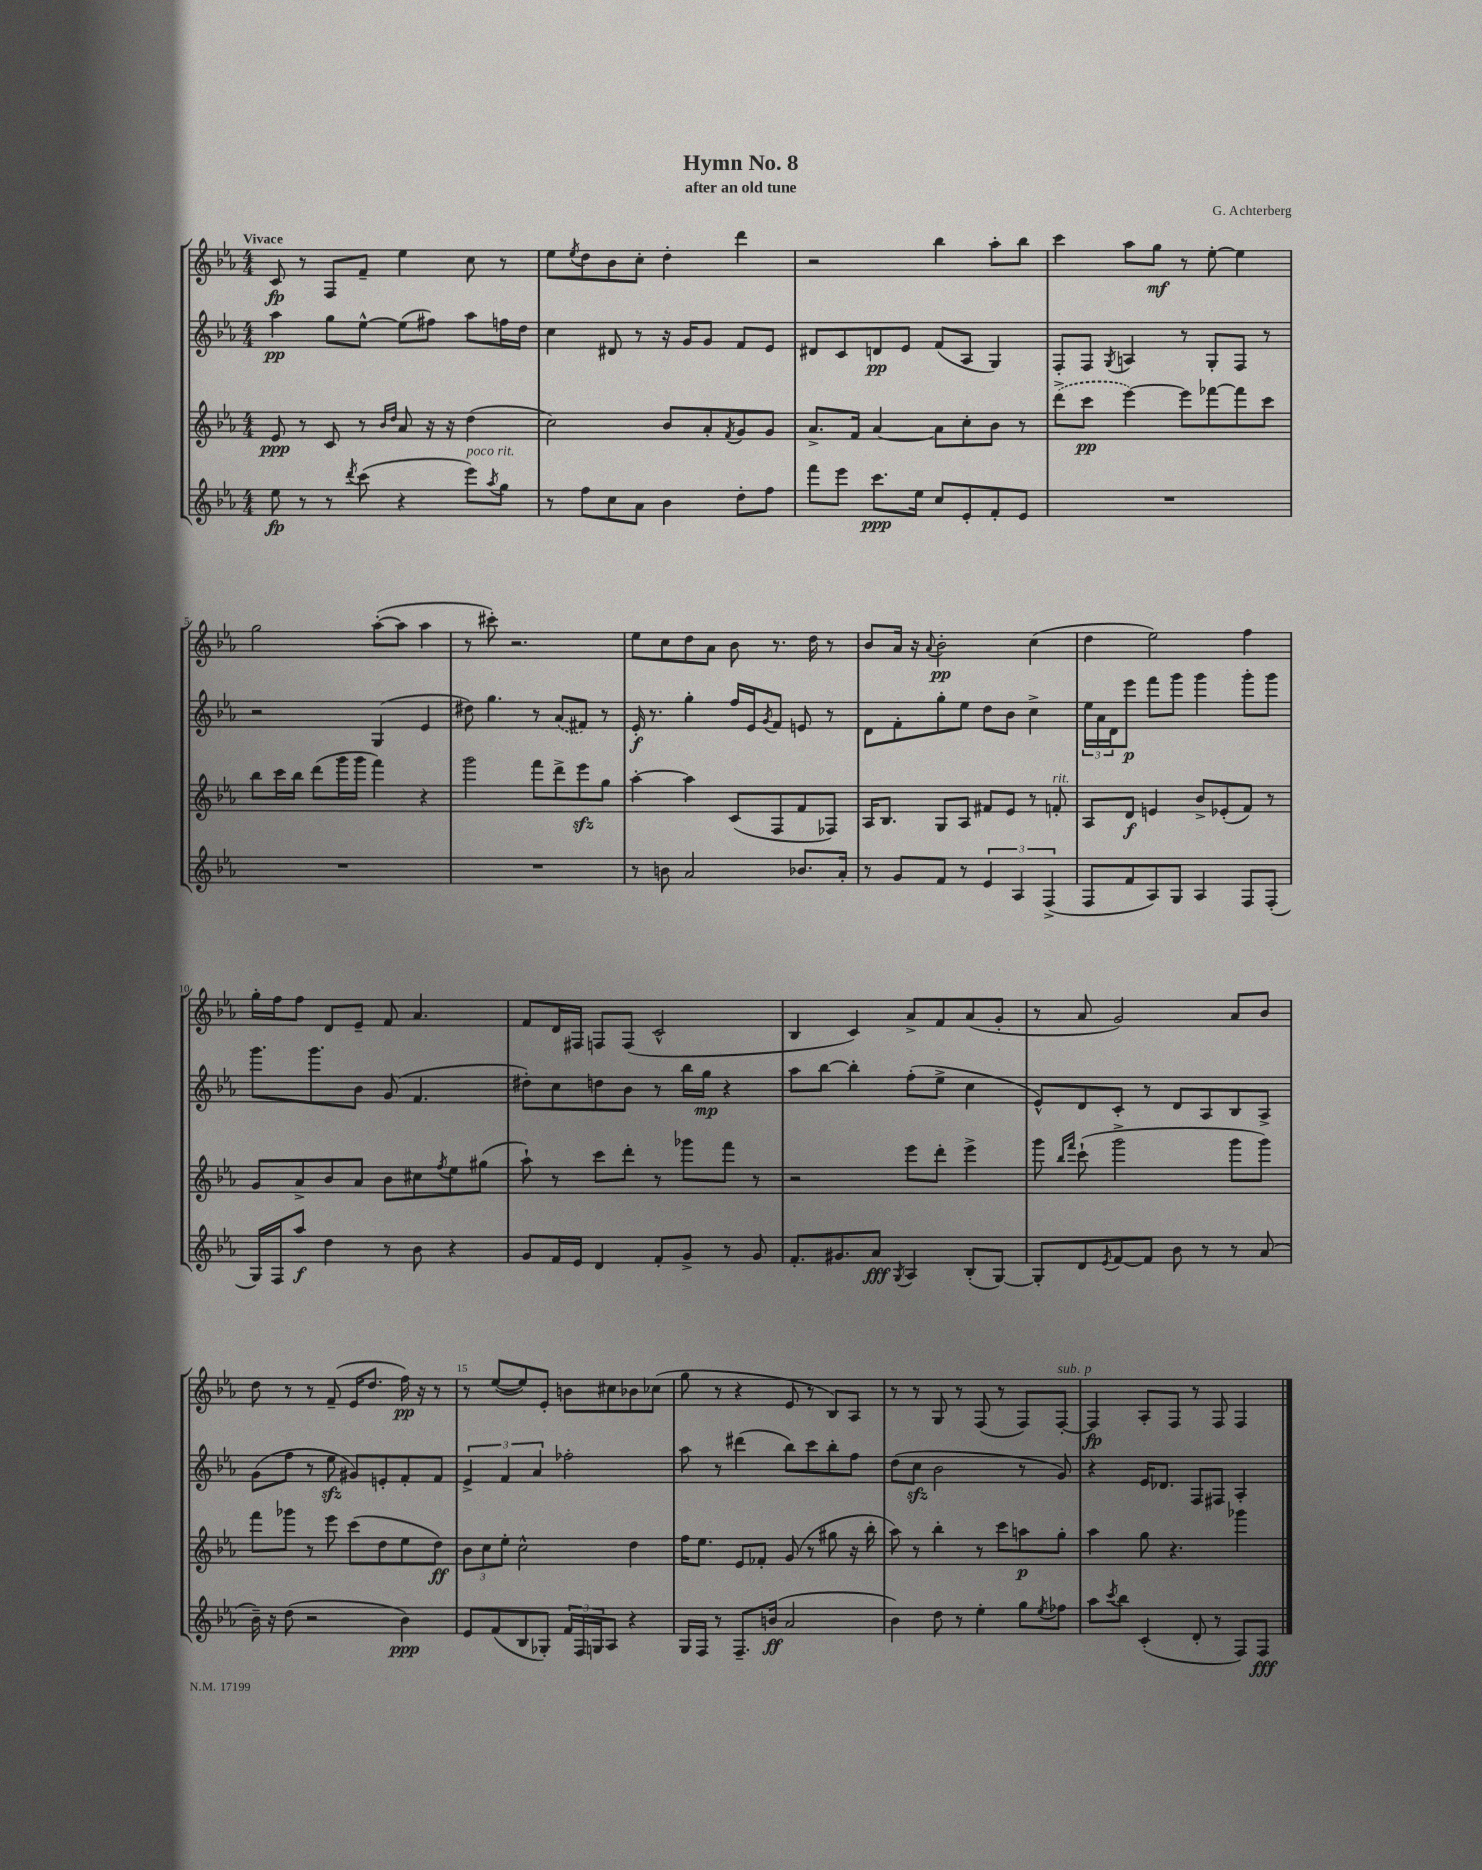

**kern	**dynam	**kern	**dynam	**kern	**dynam	**kern	**dynam
*part4	*part4	*part3	*part3	*part2	*part2	*part1	*part1
*staff4	*staff4	*staff3	*staff3	*staff2	*staff2	*staff1	*staff1
*clefG2	*	*clefG2	*	*clefG2	*	*clefG2	*
*k[b-e-a-]	*	*k[b-e-a-]	*	*k[b-e-a-]	*	*k[b-e-a-]	*
*M4/4	*	*M4/4	*	*M4/4	*	*M4/4	*
=1	=1	=1	=1	=1	=1	=1	=1
!	!	!	!	!	!	!LO:TX:a:B:t=Vivace	!
8ee-\	fp	8e-/	ppp	4aa-\	pp	8c/	fp
8r	.	8r	.	.	.	8r	.
8r	.	8c/	.	8gg\L	.	8F/L	.
8qddd/	.	.	.	.	.	.	.
(8ccc\	.	8r	.	[8ee-^^\J	.	8f~/J	.
.	.	16qqb-/LL	.	.	.	.	.
.	.	16qqdd/JJ	.	.	.	.	.
4r	.	8a-/	.	(8ee-\L]	.	4ee-\	.
.	.	16r	.	8ff#X\J)	.	.	.
.	.	16r	.	.	.	.	.
!LO:TX:a:i:t=poco rit.	!	!	!	!	!	!	!
8eee-\L)	.	(4dd\	.	8aa-\L	.	8cc\	.
8qaa-/	.	.	.	.	.	.	.
8gg\J	.	.	.	16ffn\L	.	8r	.
.	.	.	.	16dd\JJ	.	.	.
=2	=2	=2	=2	=2	=2	=2	=2
8r	.	2cc\)	.	4cc\	.	8ee-\L	.
.	.	.	.	.	.	8qee-/	.
8ff\L	.	.	.	.	.	8dd\	.
8cc\	.	.	.	8d#X/	.	8b-\	.
8a-\J	.	.	.	8r	.	8cc'\J	.
4b-\	.	8b-/L	.	16r	.	4dd'\	.
.	.	.	.	16g/KL	.	.	.
.	.	8a-'/	.	8g/J	.	.	.
.	.	8qf/	.	.	.	.	.
8dd'\L	.	8g/	.	8f/L	.	4ddd\	.
8ff\J	.	8g/J	.	8e-/J	.	.	.
=3	=3	=3	=3	=3	=3	=3	=3
8fff\L	.	8.a-^/L	.	8d#X/L	.	2r	.
8eee-\J	.	.	.	8c/	.	.	.
.	.	16f/Jk	.	.	.	.	.
8.ccc\L	ppp	[4a-/	.	8dn/	pp	.	.
.	.	.	.	8e-/J	.	.	.
16ee-\Jk	.	.	.	.	.	.	.
8cc/L	.	8a-\L]	.	(8f/L	.	4bb-\	.
8e-'/	.	8cc'\	.	8A-/J	.	.	.
8f'/	.	8b-\J	.	4G/)	.	8aa-'\L	.
8e-/J	.	8r	.	.	.	8bb-\J	.
=4	=4	=4	=4	=4	=4	=4	=4
1r	.	(8ddd^\L	.	8F'/L	.	4ccc\	.
.	.	8ccc\J	pp	8F/J	.	.	.
.	.	.	.	8qG/	.	.	.
.	.	[4eee-\)	.	4An/	.	8aa-\L	.
.	.	.	.	.	.	8gg\J	mf
.	.	8eee-\L]	.	8r	.	8r	.
.	.	[8fff-X\	.	8G'/L	.	[8ee-'\	.
.	.	8fff-\]	.	8F/J	.	4ee-\]	.
.	.	8ccc\J	.	8r	.	.	.
!!LO:LB:g=z
=5	=5	=5	=5	=5	=5	=5	=5
1r	.	8bb-\L	.	2r	.	2gg\	.
.	.	16ccc\L	.	.	.	.	.
.	.	16bb-\JJ	.	.	.	.	.
.	.	(8ddd\L	.	.	.	.	.
.	.	16ggg\L	.	.	.	.	.
.	.	16ggg\JJ	.	.	.	.	.
.	.	4fff\)	.	(4G/	.	([8aa-'\L	.
.	.	.	.	.	.	8aa-\J]	.
.	.	4r	.	4e-/	.	4aa-\	.
=6	=6	=6	=6	=6	=6	=6	=6
1r	.	2ggg\	.	8dd#X\)	.	8r	.
.	.	.	.	4.gg\	.	8ccc#X'\)	.
.	.	.	.	.	.	2.r	.
.	.	8fff\L	.	8r	.	.	.
.	.	8ddd^\	.	(8a-/L	.	.	.
.	.	8eee-zz\	.	8f#X/J)	.	.	.
.	.	8gg\J	.	8r	.	.	.
=7	=7	=7	=7	=7	=7	=7	=7
8r	.	[4aa-'\	.	16e-'/	f	8ee-\L	.
.	.	.	.	8.r	.	.	.
8bn\	.	.	.	.	.	8cc\	.
2a-/	.	4aa-\]	.	4gg'\	.	8dd\	.
.	.	.	.	.	.	8a-\J	.
.	.	(8c/L	.	16ff/LL	.	8b-\	.
.	.	.	.	16e-/J	.	.	.
.	.	.	.	8qg/	.	.	.
.	.	8F/	.	8f/J	.	8.r	.
8.b-X/L	.	8f/	.	8en/	.	.	.
.	.	.	.	.	.	16dd\	.
.	.	8F-X/J)	.	8r	.	8r	.
16a-'/Jk	.	.	.	.	.	.	.
=8	=8	=8	=8	=8	=8	=8	=8
8r	.	16A-/KL	.	8d\L	.	8b-/L	.
.	.	8.B-/J	.	.	.	.	.
8g/L	.	.	.	8f'\	.	16a-/Jk	.
.	.	.	.	.	.	16r	.
.	.	.	.	.	.	8qqa-/	.
8f/J	.	8G/L	.	8gg'\	.	2b-'\	pp
8r	.	8A-/J	.	8ee-\J	.	.	.
6e-/	.	8f#X/L	.	8dd\L	.	.	.
.	.	8e-/J	.	8b-\J	.	.	.
6A-/	.	.	.	.	.	.	.
.	.	8r	.	4cc^\	.	(4cc\	.
(6F^/	.	.	.	.	.	.	.
!	!	!LO:TX:a:i:t=rit.	!	!	!	!	!
.	.	8fn'/	.	.	.	.	.
=9	=9	=9	=9	=9	=9	=9	=9
8F/L	.	8A-/L	.	24ee-\LL	.	4dd\	.
.	.	.	.	24a-\	.	.	.
.	.	.	.	24d\J	.	.	.
8f/	.	8d/J	f	8eee-\J	p	.	.
8A-/)	.	4en/	.	8fff\L	.	2ee-\)	.
8G/J	.	.	.	8ggg\J	.	.	.
4A-/	.	8b-^/L	.	4ggg\	.	.	.
.	.	(8e-X'/	.	.	.	.	.
8F/L	.	8f/J)	.	8ggg'\L	.	4ff\	.
(8F'/J	.	8r	.	8ggg\J	.	.	.
!!LO:LB:g=z
=10	=10	=10	=10	=10	=10	=10	=10
16G/LL)	.	8g/L	.	8.ggg\L	.	16gg'\LL	.
16F/J	.	.	.	.	.	16ff\J	.
8aa-/J	f	8a-^/	.	.	.	8ff\J	.
.	.	.	.	8.ggg\	.	.	.
4dd\	.	8b-/	.	.	.	8d/L	.
.	.	8a-/J	.	8b-\J	.	8e-~/J	.
8r	.	8b-\L	.	(8g/	.	8f/	.
8b-\	.	8cc#X\	.	4.f/	.	4.a-/	.
.	.	8qff/	.	.	.	.	.
4r	.	8ee-\	.	.	.	.	.
.	.	(8gg#X\J	.	.	.	.	.
=11	=11	=11	=11	=11	=11	=11	=11
8g/L	.	8aa-`\)	.	8dd#X'\L)	.	8f/L	.
16f/L	.	8r	.	8cc\	.	16d/L	.
16e-/JJ	.	.	.	.	.	16F#X/JJ	.
4d/	.	8ccc\L	.	8ddn\	.	8Fn/L	.
.	.	8ddd'\J	.	8b-\J	.	(8F/J	.
8f'/L	.	8r	.	8r	.	2c^^/	.
8g^/J	.	8ggg-X\L	.	16bb-\LL	.	.	.
.	.	.	.	16gg\JJ	mp	.	.
8r	.	8fff\J	.	4r	.	.	.
8g/	.	8r	.	.	.	.	.
=12	=12	=12	=12	=12	=12	=12	=12
8.f'/L	.	2r	.	8aa-\L	.	4B-/	.
.	.	.	.	[8bb-\J	.	.	.
8.g#X/	.	.	.	.	.	.	.
.	.	.	.	4bb-'\]	.	4c/)	.
8a-/J	fff	.	.	.	.	.	.
8qG/	.	.	.	.	.	.	.
4A-/	.	8eee-\L	.	(8ff'\L	.	8a-^/L	.
.	.	8ddd'\J	.	8ee-^\J	.	8f/	.
(8B-'/L	.	4eee-^\	.	4cc\	.	(8a-/	.
[8G/J)	.	.	.	.	.	8g'/J	.
=13	=13	=13	=13	=13	=13	=13	=13
8G'/L]	.	8ggg\	.	8e-^^/L)	.	8r	.
.	.	16qqbb-/LL	.	.	.	.	.
.	.	16qqfff/JJ	.	.	.	.	.
8d/	.	(8ccc`\	.	8d/	.	8a-/	.
8qe-/	.	.	.	.	.	.	.
[8f/	.	2ggg^\	.	8c'/J	.	2g/)	.
8f/J]	.	.	.	8r	.	.	.
8b-\	.	.	.	8d/L	.	.	.
8r	.	.	.	8A-/	.	.	.
8r	.	8ggg\L	.	8B-/	.	8a-/L	.
(8a-/	.	8ggg\J)	.	8A-^/J	.	8b-/J	.
!!LO:LB:g=z
=14	=14	=14	=14	=14	=14	=14	=14
16b-~\)	.	8fff\L	.	(8g\L	.	8dd\	.
16r	.	.	.	.	.	.	.
(8dd\	.	8ggg-X\J	.	8ff\J	.	8r	.
2r	.	8r	.	8r	.	8r	.
.	.	8eee-\	.	8ee-zz\	.	(8f~/	.
.	.	(8ccc\L	.	8g#X/L)	.	16e-/KL	.
.	.	.	.	.	.	8.dd/J	.
.	.	8dd\	.	8en'/	.	.	.
4b-\)	ppp	8ee-\	.	8f'/	.	16ff\)	pp
.	.	.	.	.	.	16r	.
.	.	8dd\J)	ff	8f/J	.	8r	.
=15	=15	=15	=15	=15	=15	=15	=15
8e-/L	.	12b-\L	.	6e-^/	.	8r	.
.	.	12cc\	.	.	.	.	.
(8f/	.	.	.	.	.	([8ee-/L	.
.	.	12ee-'\J	.	6f/	.	.	.
8B-/	.	2cc^^\	.	.	.	8ee-/])	.
.	.	.	.	6a-/	.	.	.
8G-X'/J)	.	.	.	.	.	8e-'/J	.
24f/LL	.	.	.	2ff-X'\	.	8bn\L	.
24F/	.	.	.	.	.	.	.
24Gn/J	.	.	.	.	.	.	.
8A-/J	.	.	.	.	.	8cc#X\	.
4r	.	4dd\	.	.	.	8b-X\	.
.	.	.	.	.	.	(8cc-X\J	.
=16	=16	=16	=16	=16	=16	=16	=16
16G/LL	.	16ff\KL	.	8aa-\	.	8gg\	.
16F/JJ	.	8.ee-\J	.	.	.	.	.
8r	.	.	.	8r	.	8r	.
8.F~/L	.	8e-/L	.	(4ddd#X\	.	4r	.
.	.	8f-X'/J	.	.	.	.	.
(16bn/Jk	ff	.	.	.	.	.	.
2a-/	.	(8g/	.	8bb-\L)	.	8e-/	.
.	.	8r	.	8ccc\	.	8r	.
.	.	8gg#X\	.	8bb-'\	.	8B-/L)	.
.	.	16r	.	8ff\J	.	8A-/J	.
.	.	16bb-'\	.	.	.	.	.
=17	=17	=17	=17	=17	=17	=17	=17
4b-\)	.	8aa-\)	.	(8dd\L	.	8r	.
.	.	8r	.	8cczz\J	.	8r	.
8dd\	.	4bb-'\	.	2b-\	.	8G/	.
8r	.	.	.	.	.	8r	.
4ee-'\	.	8r	.	.	.	(8F/	.
.	.	8ccc\L	.	.	.	8r	.
8gg\L	.	8aan\	p	8r	.	8F/L)	.
8qee-/	.	.	.	.	.	.	.
!	!	!	!	!	!	!LO:TX:a:i:t=sub. p	!
8ff-X\J	.	8gg'\J	.	8g/)	.	[8F'/J	.
=18	=18	=18	=18	=18	=18	=18	=18
8aa-\L	.	4aa-\	.	4r	.	4F/]	fp
8qccc/	.	.	.	.	.	.	.
8bb-\J	.	.	.	.	.	.	.
(4c'/	.	8gg\	.	16e-/KL	.	8A-'/L	.
.	.	.	.	8.d-X/J	.	.	.
.	.	4.r	.	.	.	8F/J	.
8d'/	.	.	.	8F/L	.	8r	.
8r	.	.	.	8F#X/J	.	8F/	.
8F/L)	.	4ggg-X\	.	4A-'/	.	4F/	.
8F/J	fff	.	.	.	.	.	.
==	==	==	==	==	==	==	==
*-	*-	*-	*-	*-	*-	*-	*-
